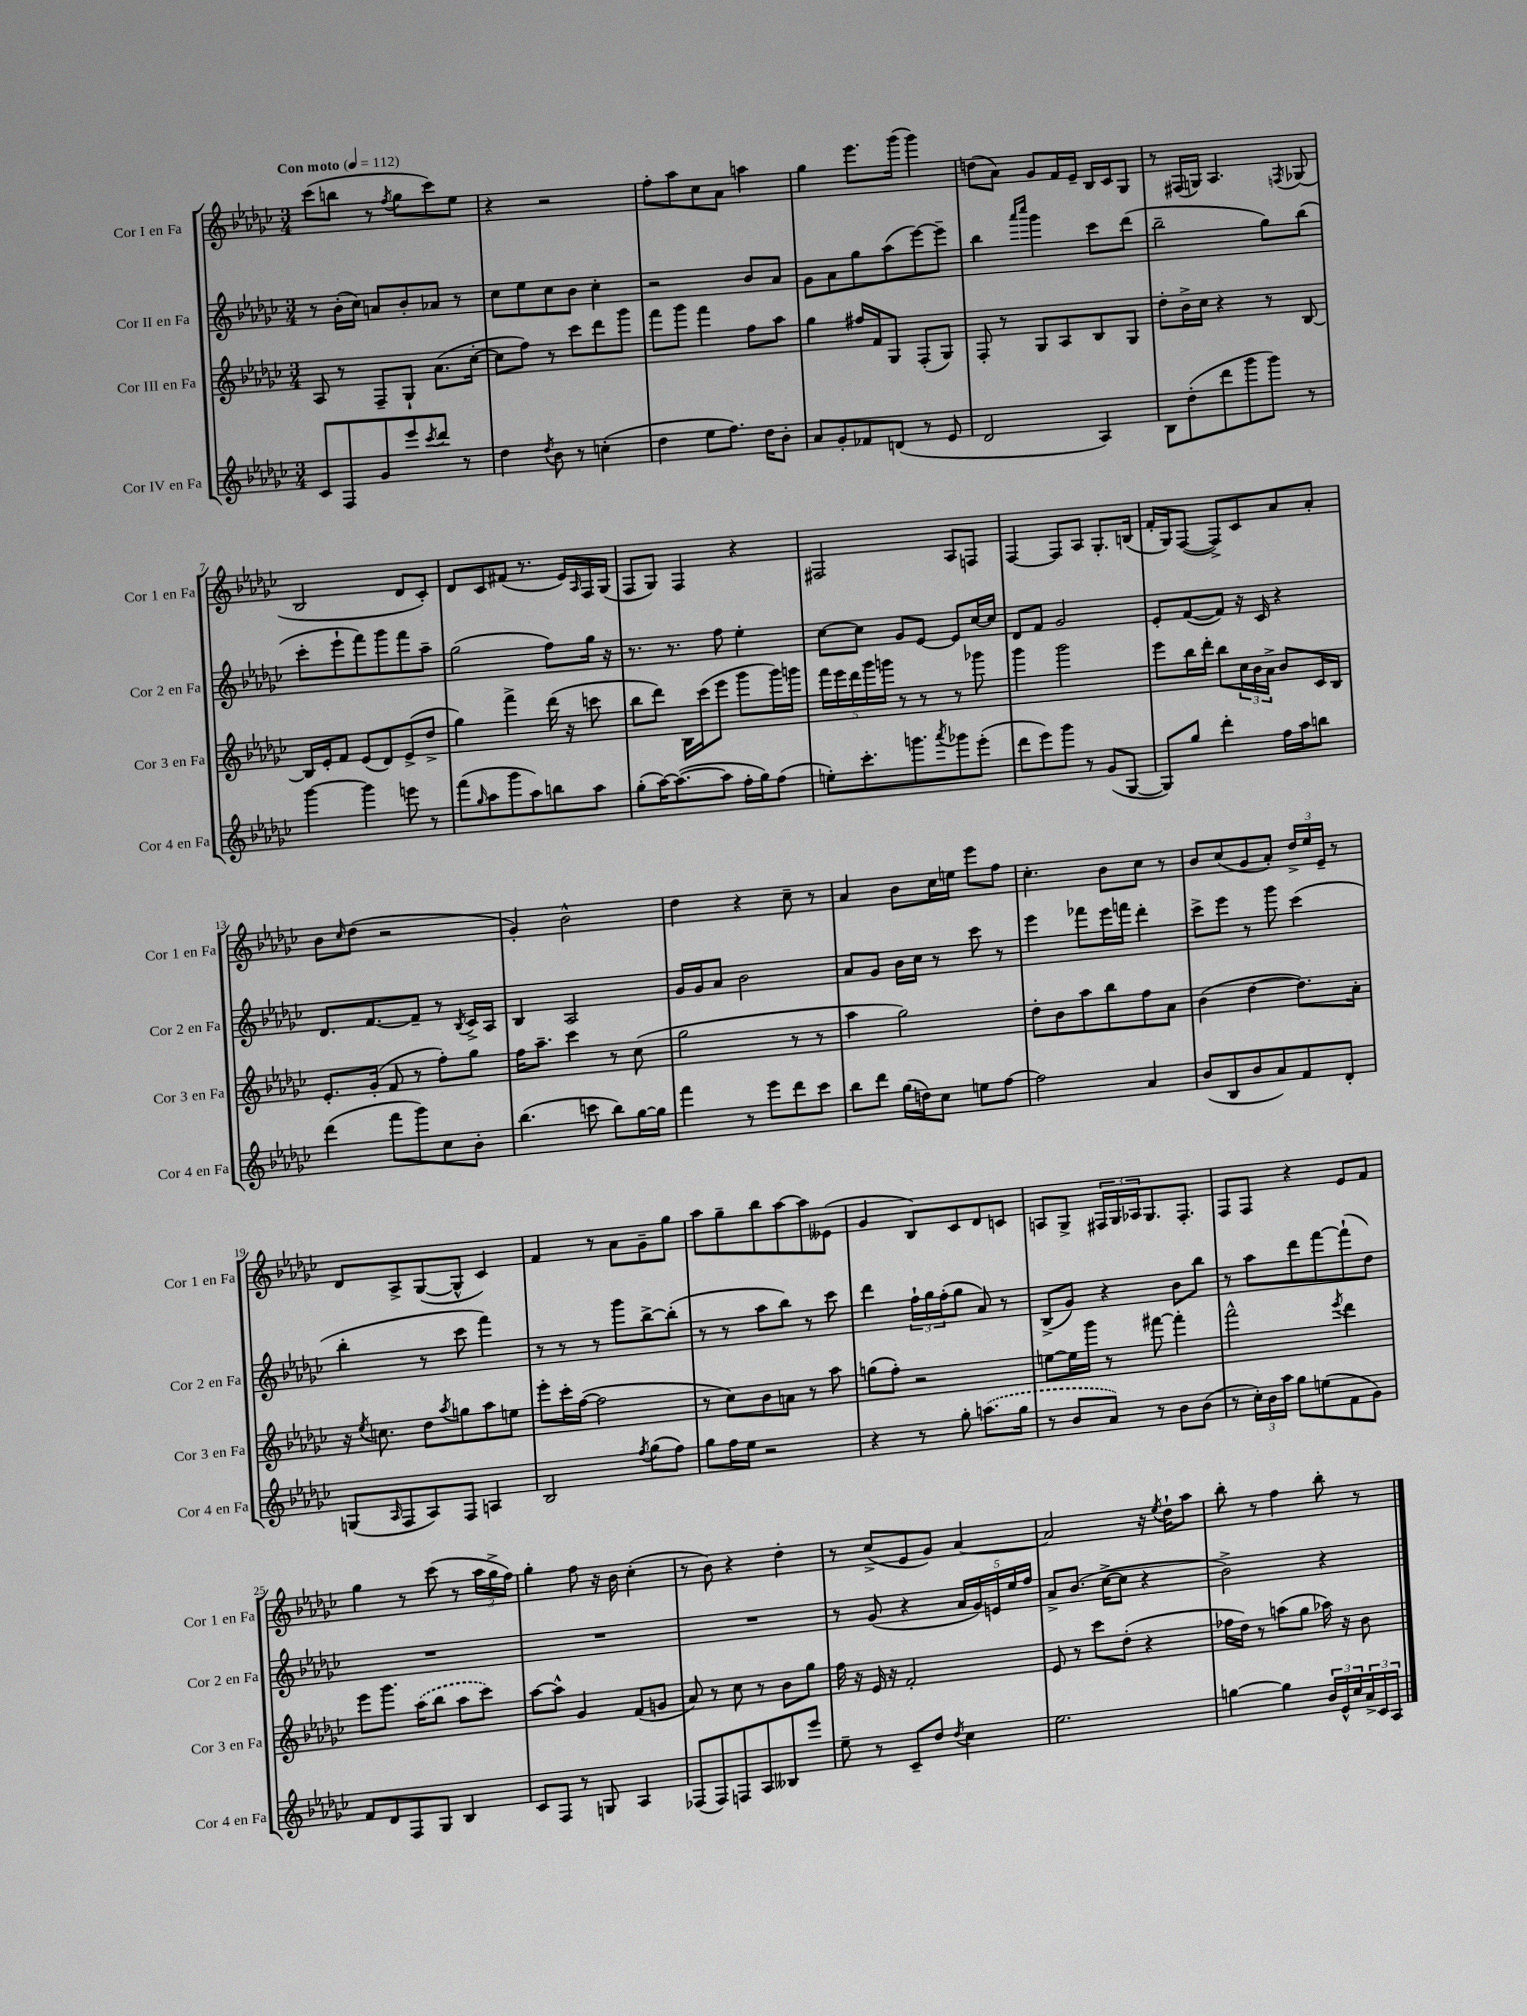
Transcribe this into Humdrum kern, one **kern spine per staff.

**kern	**kern	**kern	**kern
*staff4	*staff3	*staff2	*staff1
*clefG2	*clefG2	*clefG2	*clefG2
*k[b-e-a-d-g-c-]	*k[b-e-a-d-g-c-]	*k[b-e-a-d-g-c-]	*k[b-e-a-d-g-c-]
*M3/4	*M3/4	*M3/4	*M3/4
*MM112	*MM112	*MM112	*MM112
8c-/L	8A-/	8r	(8ccc-\L
8F/	8r	(16b-'\LL	8bb\J
.	.	16cc-\JJ)	.
8g-/	8F~/L	8a/L	8r
.	.	.	8qff/
8eee-/	8G-`/J	8b-'/	8gg-\L
8qccc-/	.	.	.
8ddd-/J	(8.a-\L	8a-/J	8ccc-\)
8r	.	8r	8ee-\J
.	[16cc-'\Jk	.	.
=	=	=	=
4dd-\	8cc-\]L	8cc-\L	4r
.	8ff\J)	8ee-\	.
8qdd-/	.	.	.
8b-\	8r	8cc-\	2r
8r	8ccc-\L	8b-\J	.
(4cc'\	8ddd-\	4cc-'\	.
.	8ggg-\J	.	.
=	=	=	=
4dd-\	8fff\L	2r	8ff'\L
.	8ggg-\J	.	8aa-\
8ee-\L	4fff\	.	8cc-\
8.ff\J)	.	.	8a-\J
.	8ff\L	8b-/L	4aa\
16dd-\LK	.	.	.
8b-'\J	8aa-\J	8a-/J	.
=	=	=	=
8a-/L	4gg-\	8g-\L	4gg-\
8g-'/	.	8a-\	.
8f-/	16ff#/LL	8gg-\	8.eee-\L
.	16f/J	.	.
(8d/J	8G-/J	(8aa-\	.
.	.	.	(16ggg-\Jk
8r	(8F'/L	[8eee-\)	4ggg-\)
8e-/	8G-/J)	8eee-~\]J	.
=	=	=	=
2d-/	8F'/	4bb-\	(8dd\L
.	8r	.	8a-\J)
.	.	16qqaaa-/LL	.
.	.	16qqcccc-/JJ	.
.	8G-/L	4ggg-\	8g-/L
.	8A-/	.	16f/L
.	.	.	16e-~/JJ
4A-/)	8B-/	8ccc-\L	16B-/LL
.	.	.	16c-/J
.	8G-/J	(8ddd-\J	8G-/J
=	=	=	=
8B-\L	8dd-'\L	2bb-~\	8r
(8dd-'\	16b-^\L	.	(16F#/LL
.	16cc-\JJ	.	16G/JJ)
8ddd-\	4r	.	4.A-/
8ggg-\	.	.	.
8ggg-\J)	8r	8gg-\L)	.
.	.	.	8qF/
8r	[8B-/	(8bb-\J	(8G-/
=	=	=	=
[4ggg-\	16B-/]LL	8ccc-'\L	2B-/
.	16e-'/J	.	.
.	8f/J	8eee-`\	.
4ggg-\]	(8e-/L	8fff\)	.
.	8d-/)	8ggg-\	.
8eee\	(8e-^/	8fff\	8d-/L
8r	8dd-^/J	8aa-~\J	8c-'/J)
=	=	=	=
(8fff\L	4gg-\)	(2gg-\	8d-/L
16qqgg-/	.	.	.
8aa-\	.	.	8c-/
8ggg-\	4fff^\	.	(8f#/J
8aa-\)	.	.	8.r
8bb\	(16ddd-\	8ff\L)	.
.	16r	.	16e-/LL)
.	.	.	16qqA-/
8aa-\J	8ccc\	16gg-\Jk	16F/
.	.	16r	(16G-/JJ
=	=	=	=
(8gg-'\L	8bb-\L	8.r	8F/L
[16aa-\K)	8ddd-\J)	.	8G-/J)
(8.aa-\_	.	8.r	.
.	16B-\LL	.	4F/
.	(16ccc-\J	.	.
8aa-\]J	8eee-\J	8ff\	.
16ff'\LL	8ggg-\L	4ee-'\	4r
16gg-\J)	.	.	.
(8ff\J	16ggg-\L)	.	.
.	16ggg\JJ	.	.
=	=	=	=
8ee'\L)	20fff\LL	[8cc-\L	2F#/
.	20eee-\	.	.
.	20ddd-\	.	.
8.ccc-'\	.	8cc-\]J	.
.	20ggg-\	.	.
.	20ggg\JJ	.	.
.	8r	8g-/L	.
8.ggg\	.	.	.
.	8r	[8e-/J	.
8qaaa-/	.	.	.
8ggg-\	8r	8e-/]L	8A-/L
(8eee-'\J	8ggg-\	[16cc-/L	8F/J
.	.	16cc-/]JJ	.
=	=	=	=
8ddd-\L	4ggg-\	8d-/L	[4F/
8eee-\)	.	8f/J	.
8ggg-\J	2ggg-\	2g-/	8F/]L
8r	.	.	8A-/J
(8g-/L	.	.	8.G-'/L
[8G-/J	.	.	.
.	.	.	(16B/Jk
=	=	=	=
8G-/]L)	8eee-\L	8e-'/L	16f'/LL
.	.	.	16G-/J)
8gg-/J	16bb-\L	([8f/	([8F/J
.	16ddd-'\JJ	.	.
4ddd-'\	8bb-\L	8f/]J)	8F^/]L)
.	24cc-\L	16r	8c-/
.	24b-\	.	.
.	.	16c-/	.
.	24a-^\JJ	.	.
16ff\LL	8b-/L	4r	8a-/
16aa-\J	.	.	.
8bb\J	16c-/L	.	8a-'/J
.	16B-/JJ	.	.
=	=	=	=
(4ddd-\	8.e-'/L	8.d-/L	8b-\L
.	.	.	16qqcc-/
.	.	.	(8dd-\J
.	(16g-'/Jk	[8.f/	.
8fff\L	8f/	.	2r
8ggg-\)	8r	8f~/]J	.
8cc-\	8ff'\L)	8r	.
.	.	8qB-/	.
8b-'\J	8gg-\J	16c-^/LL	.
.	.	16A-/JJ	.
=	=	=	=
(4.bb-\	16ff\LK	4B-/	4g-'/)
.	8.aa-~\J	.	.
.	4ccc-\	2A-/	2b-^^\
8ccc\	.	.	.
8bb-\L)	8r	.	.
[16gg-\L	(8cc-\	.	.
16gg-\]JJ	.	.	.
=	=	=	=
4fff\	2gg-\	16g-/LL	4dd-\
.	.	16g-/J	.
.	.	8a-/J	.
8r	.	2b-\	4r
8eee-\L	.	.	.
8ddd-\	8r	.	8cc-~\
8ccc-\J	8r	.	8r
=	=	=	=
8bb-\L	4aa-\	8a-/L	4a-/
8ddd-\J	.	8g-/J	.
(16gg-\LL	2gg-\)	16b-\LL	8b-\L
16dd\J)	.	16cc-\JJ	.
8cc-\J	.	8r	16cc-\L
.	.	.	16ee\JJ
8ee\L	.	8ccc-\	8eee-\L
[8ff\J	.	8r	8ff\J
=	=	=	=
2ff\]	8dd-'\L	4eee-\	4.cc-'\
.	8b-\	.	.
.	8aa-\	8fff-\L	.
.	8bb-\	16eee-\L	8b-\L
.	.	16fff\JJ	.
4a-/	8ff\	4ddd-'\	8cc-\J
.	8a-\J	.	8r
=	=	=	=
(8b-/L	(4b-\	8ccc-^\L	8b-/L
8B-/	.	8eee-\J	(8cc-/
8b-/	[4dd-\	8r	8g-/
8a-/)	.	8ggg-\	8a-'/J)
8f/	8.dd-\]L)	(4ccc-\	24dd-^/LL
.	.	.	24ee-/
.	.	.	24e-~/JJ
8d-'/J	.	.	8r
.	16a-'\Jk	.	.
=	=	=	=
(8G/L	16r	4bb-'\	8d-/L
.	8qee-/	.	.
.	8.cc\	.	.
16qqA-/	.	.	.
8F/	.	.	8A-^/
8A-/)	8dd-\L	8r	([8G-/
.	8qaa-/	.	.
8F/J	8gg\	8ccc-\	8G-^^/]J
4A/	8aa-\	4fff\)	4c-/)
.	8ee\J	.	.
=	=	=	=
2B-/	8eee-'\L	8r	4f/
.	16ccc-'\L	8r	.
.	([16ff\JJ	.	.
.	2ff\]	8r	8r
.	.	8ggg-\L	8a-\L
8qff/	.	.	.
(8gg-\L	.	[8bb-^\	8g-~\
8ff\J)	.	(8bb-'\]J	8gg-\J
=	=	=	=
8gg-\L	8r	8r	8aa-\L
16ff\L	8cc-\L)	8r	8gg-~\
16ee-\JJ	.	.	.
2r	8b-\	8aa-\L	8bb-\
.	8a\J	8bb-\J)	[8aa-\
.	8r	8r	8aa-\]
.	8aa-\	8ccc-\	(8e--\J
=	=	=	=
4r	(8gg\L	4ddd-\	4g-/
.	8ff'\J)	.	.
8r	2r	24ff`\LL	8B-/L)
.	.	24gg-\	.
.	.	(24ff'\J	.
8gg-'\	.	8gg-\J	8c-/
(8.aa\L	.	8a-/)	8d-/
.	.	8r	8c/J
16gg-\Jk	.	.	.
=	=	=	=
8r	[8ee\L	(8B-^/L	8A/L
8b-/L	16ee\]L	8g-/J)	8G-^/J
.	16ggg-\JJ	.	.
8a-/J)	8r	4r	24F#/LL
.	.	.	24G-/
.	.	.	24A-/J
8r	[8fff#\	.	8.G-/
8b-\L	4fff#'\]	8b-\L	.
.	.	.	8.F#'/J
(8b-\J	.	8bb-\J	.
=	=	=	=
8r	2fff^^\	8r	8F/L
24cc-'\LL)	.	8aa-\L	8F/J
24b-\	.	.	.
24aa-\JJ	.	.	.
8gg-\L	.	8ddd-\	4r
(8ee\	.	[8fff\	.
.	8qeee-/	.	.
8f\	4ddd-\	(8fff`\]	8e-/L
8g-\J)	.	8dd-\J)	8f/J
=	=	=	=
8f/L	8eee-\L	2.r	4gg-\
8d-/	8.ggg-\J	.	.
8F/	.	.	8r
.	(16aa-\LK	.	.
8G-/J	8bb-\J	.	(8ccc-\
4B-/	8aa-\L	.	8r
.	8ccc-\J)	.	24aa-\LL
.	.	.	24gg-^\
.	.	.	24ff\JJ)
=	=	=	=
8c-/L	[8aa-\L	2.r	4gg-'\
8F/J	8aa-^^\]J	.	.
8r	4g-/	.	8ff\
8G/	.	.	16r
.	.	.	16b-\
4A-/	(8f/L	.	(4cc-'\
.	8g/J	.	.
=	=	=	=
(8F-/L	8a-/)	2.r	8r
8F-/)	8r	.	8b-\)
8F/	8cc-\	.	4r
8A-/	8r	.	.
8B--/	8b-\L	.	4dd-'\
8eee-/J	8gg-\J	.	.
=	=	=	=
8ee-~\	16ff\	8r	8r
.	16r	.	.
8r	16e-/	(8g-/	(8cc-^/L
.	16r	.	.
8c-~/L	2f'/	4r	8e-/
8dd-/J	.	.	8g-/J)
8qdd-/	.	.	.
4cc-\	.	20a-/LL	[4a-/
.	.	20g-/)	.
.	.	20e/	.
.	.	20ee-/	.
.	.	20ff/JJ	.
=	=	=	=
2.ee-\	8e-/	8a-^/L	2a-/]
.	8r	(8.b-/J	.
.	8ccc-\L	.	.
.	.	[16cc-^\LK	.
.	(8dd-'\J	8cc-\]J	.
.	4r	4r	16r
.	.	.	8qee-/
.	.	.	16dd-`\LK
.	.	.	8aa-\J
=	=	=	=
[4gg\	16ff-\LL	2b-^\)	8bb-'\
.	16dd-\JJ)	.	.
.	8r	.	8r
4gg\]	(8aa\L	.	4ff\
.	8gg-\J	.	.
24b-/LL	16aa-\)	4r	8bb-'\
24e-^^/	.	.	.
.	16r	.	.
24cc-/	.	.	.
24a-^/	8b-\	.	8r
24c-/	.	.	.
24A-/JJ	.	.	.
==	==	==	==
*-	*-	*-	*-
